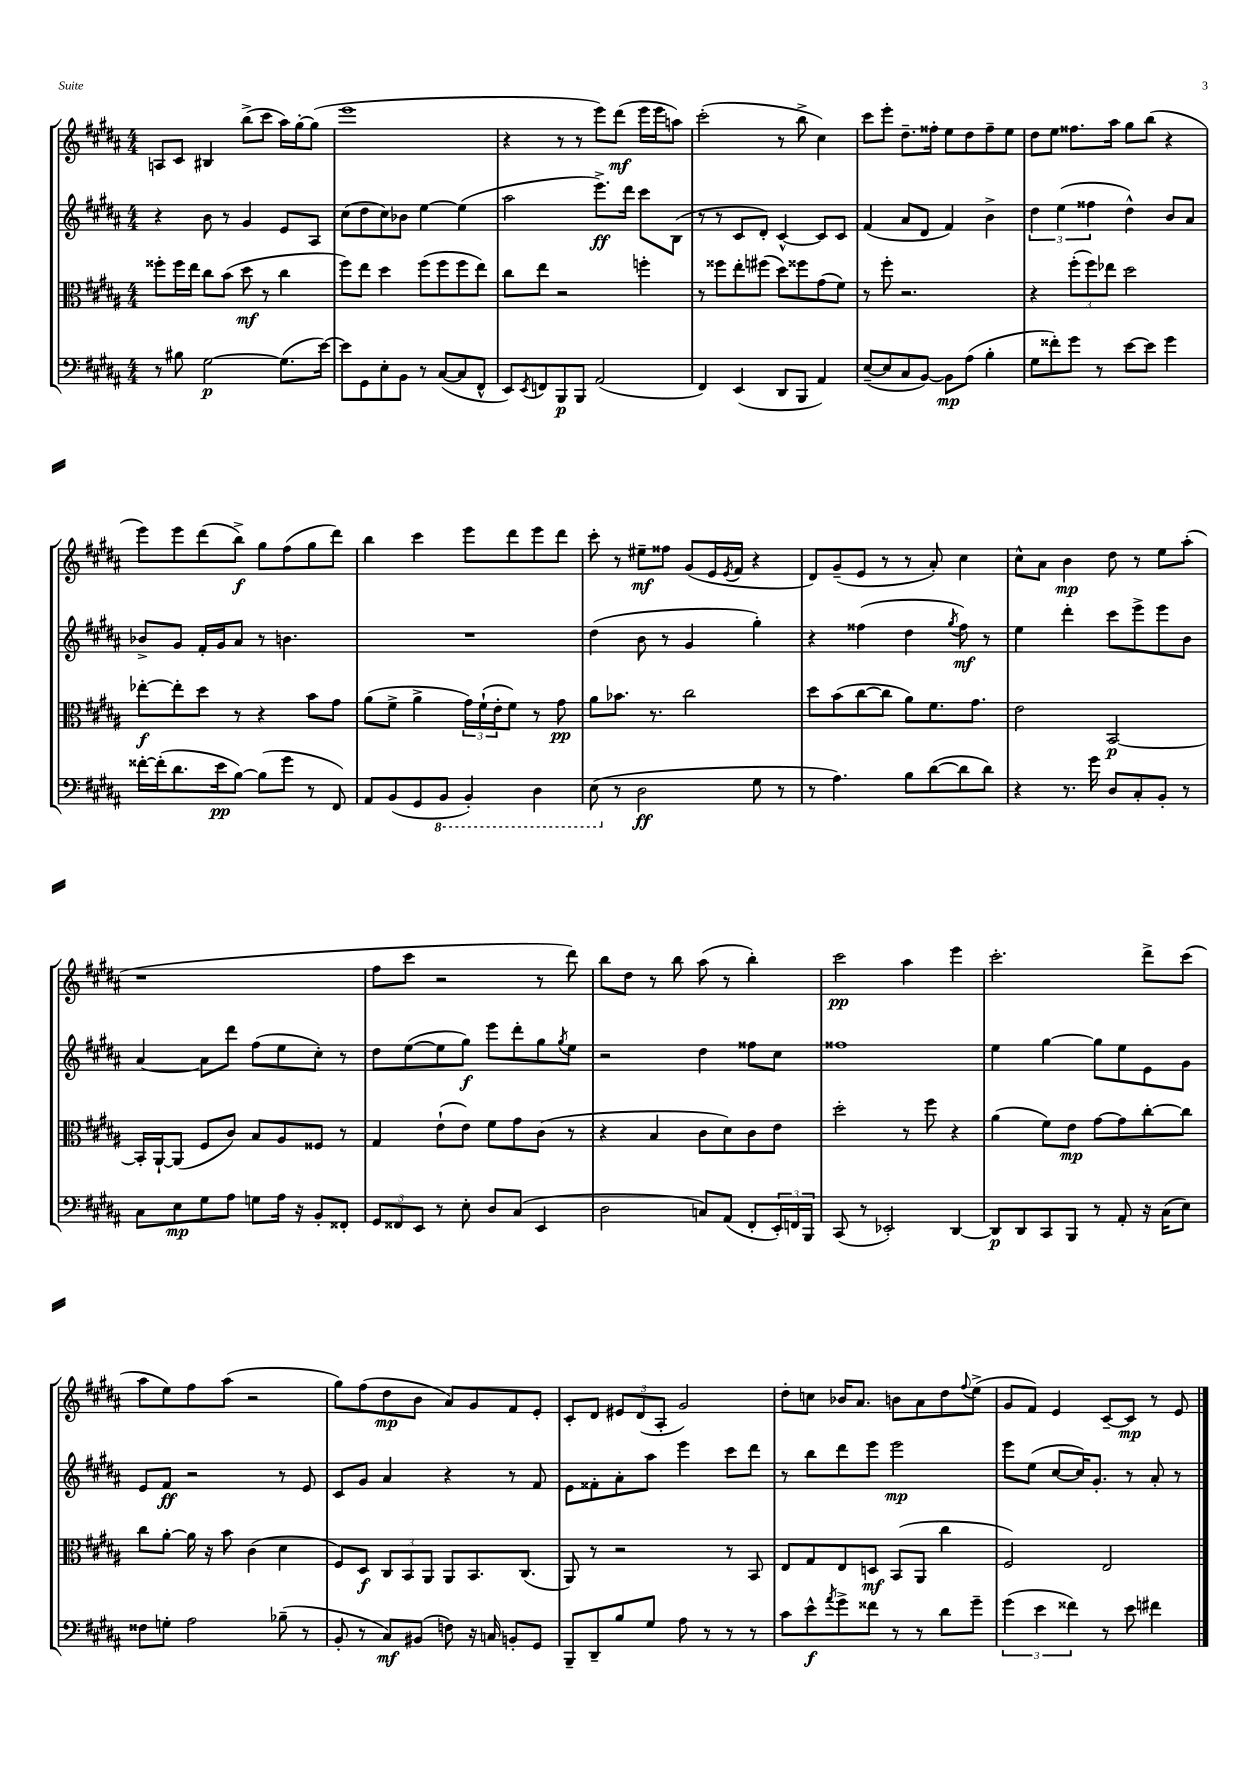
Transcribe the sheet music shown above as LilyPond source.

<<
\new StaffGroup <<
\new Staff = "s0" {
    \clef treble \key b \major \numericTimeSignature \time 4/4
    a8 cis'8 bis4 b''8->( cis'''8 ais''16) gis''16~-. gis''8( |
    e'''1 |
    r4 r8 r8 e'''8) dis'''8\mf( e'''16 e'''16 a''8) |
    cis'''2-.( r8 b''8-> cis''4) |
    cis'''8 e'''8-. dis''8.-- fisis''16-. e''8 dis''8 fisis''8-- e''8 |
    dis''8 e''8 fisis''8. ais''16 gis''8 b''8( r4 |
    e'''8) e'''8 dis'''8( b''8->\f) gis''8 fis''8( gis''8 dis'''8) |
    b''4 cis'''4 e'''8 dis'''8 e'''8 dis'''8 |
    cis'''8-. r8 eis''8--\mf fisis''8 gis'8( e'16 \acciaccatura { e'8 } fis'16 r4 |
    dis'8) gis'8--( e'8 r8 r8 ais'8-.) cis''4 |
    cis''8-^ ais'8 b'4\mp dis''8 r8 e''8 ais''8-.( |
    r1 |
    fis''8 cis'''8 r2 r8 dis'''8) |
    b''8 dis''8 r8 b''8 ais''8( r8 b''4-.) |
    cis'''2\pp ais''4 e'''4 |
    cis'''2.-. dis'''8-> cis'''8( |
    ais''8 e''8) fis''8 ais''8( r2 |
    gis''8) fis''8( dis''8\mp b'8 ais'8) gis'8 fis'8 e'8-. |
    cis'8-. dis'8 \tuplet 3/2 { eis'8 dis'8( ais8-. } gis'2) |
    dis''8-. c''8 bes'16 ais'8. b'8 ais'8 dis''8 \appoggiatura { fis''8 } e''8->( |
    gis'8 fis'8) e'4 cis'8~-- cis'8\mp r8 e'8 \bar "|." |
}
\new Staff = "s1" {
    \clef treble \key b \major \numericTimeSignature \time 4/4
    r4 b'8 r8 gis'4 e'8 ais8 |
    cis''8( dis''8 cis''8) bes'8 e''4~ e''4( |
    ais''2 e'''8.->\ff) dis'''16 cis'''8 b8( |
    r8 r8 cis'8 dis'8-.) cis'4~-^ cis'8 cis'8 |
    fis'4( ais'8 dis'8 fis'4) b'4-> |
    \tuplet 3/2 { dis''4 e''4( fisis''4 } dis''4-^) b'8 ais'8 |
    bes'8-> gis'8 fis'16-. gis'16 ais'8 r8 b'4. |
    R1 |
    dis''4( b'8 r8 gis'4 gis''4-.) |
    r4 fisis''4( dis''4 \acciaccatura { gis''8 } fisis''8\mf) r8 |
    e''4 dis'''4-. cis'''8 e'''8-> e'''8 b'8 |
    ais'4~ ais'8 dis'''8 fis''8( e''8 cis''8-.) r8 |
    dis''8 e''8~( e''8 gis''8\f) e'''8 dis'''8-. gis''8 \acciaccatura { gis''8 } e''8 |
    r2 dis''4 fisis''8 cis''8 |
    fisis''1 |
    e''4 gis''4~ gis''8 e''8 e'8 gis'8 |
    e'8 fis'8\ff r2 r8 e'8 |
    cis'8 gis'8 ais'4 r4 r8 fis'8 |
    e'8 fisis'8-. ais'8-. ais''8 e'''4 cis'''8 dis'''8 |
    r8 b''8 dis'''8 e'''8 e'''2\mp |
    e'''8 e''8( cis''8~ cis''16) gis'8.-. r8 ais'8-. r8 \bar "|." |
}
\new Staff = "s2" {
    \clef alto \key b \major \numericTimeSignature \time 4/4
    fisis''8-. fisis''16 e''16 cis''8 b'8( dis''8\mf r8 cis''4 |
    fis''8) e''8 dis''4 fis''8( fis''8 fis''8 e''8) |
    cis''8 e''8 r2 f''4-. |
    r8 fisis''8 e''8-. fis''8( dis''8) fisis''8 gis'8( fis'8) |
    r8 fis''8-. r2. |
    r4 \tuplet 3/2 { fis''8-.( fis''8) ees''8 } dis''2 |
    ees''8~-.\f ees''8-. dis''8 r8 r4 b'8 gis'8 |
    ais'8( fis'8-> ais'4-> \tuplet 3/2 { gis'16) fis'16-!( e'16-. } fis'8) r8 gis'8\pp |
    ais'8 bes'8. r8. cis''2 |
    dis''8 b'8( cis''8~ cis''8 ais'8) fis'8. gis'8. |
    e'2 b,2~\p |
    b,16-. ais,16~-! ais,8( fis8 cis'8) b8 ais8 fisis8 r8 |
    gis4 e'8-!( e'8) fis'8 gis'8 cis'8( r8 |
    r4 b4 cis'8 dis'8) cis'8 e'8 |
    dis''2-. r8 fis''8 r4 |
    ais'4( fis'8) e'8\mp gis'8~ gis'8 cis''8~-. cis''8 |
    cis''8 ais'8~-. ais'16 r16 b'8 cis'4( dis'4 |
    fis8) dis8\f \tuplet 3/2 { cis8 b,8 ais,8 } ais,8 b,8. cis8.( |
    ais,8) r8 r2 r8 b,8 |
    e8 gis8 e8 d8\mf b,8( ais,8 cis''4 |
    fis2) e2 \bar "|." |
}
\new Staff = "s3" {
    \clef bass \key b \major \numericTimeSignature \time 4/4
    r8 bis8 gis2~\p gis8.( e'16~) |
    e'8 gis,8 e8-. b,8 r8 cis8~( cis8 fis,8-^ |
    e,8) \acciaccatura { e,8 } f,8 b,,8\p b,,8 ais,2( |
    fis,4) e,4( dis,8 b,,8 ais,4) |
    e8~--( e8 cis8 b,8~) b,8\mp ais8( b4-. |
    gis8 fisis'8-.) gis'8 r8 e'8~ e'8 gis'4 |
    fisis'16~-. fisis'16-.( dis'8. e'16\pp b8~) b8( gis'8 r8 fis,8) |
    ais,8 b,8( gis,8 \ottava #-1 b,,8 b,,4-.) dis,4 |
    e,8( \ottava #0 r8 dis2\ff gis8 r8 |
    r8 ais4.) b8 dis'8~( dis'8 dis'8) |
    r4 r8. gis'16 dis8 cis8-. b,8-. r8 |
    cis8 e8\mp gis8 ais8 g8 ais16 r16 b,8-. fisis,8-. |
    \tuplet 3/2 { gis,8 fisis,8 e,8 } r8 e8-. dis8 cis8( e,4 |
    dis2 c8) ais,8( fis,8-. \tuplet 3/2 { e,16-.) f,16 b,,16 } |
    cis,8( r8 ees,2-.) dis,4~ |
    dis,8\p dis,8 cis,8 b,,8 r8 ais,8-. r16 cis16( e8) |
    fisis8 g8-. ais2 bes8--( r8 |
    b,8-. r8 cis8\mf) bis,8( f8) r16 c16 b,8-. gis,8 |
    b,,8-- dis,8-- b8 gis8 ais8 r8 r8 r8 |
    cis'8 e'8-^\f \acciaccatura { ais'8 } gis'8-> fisis'8 r8 r8 dis'8 gis'8-- |
    \tuplet 3/2 { gis'4( e'4 fisis'4) } r8 e'8 fis'4 \bar "|." |
}
>>
>>
\layout { \context { \Score \remove "Bar_number_engraver" } }
